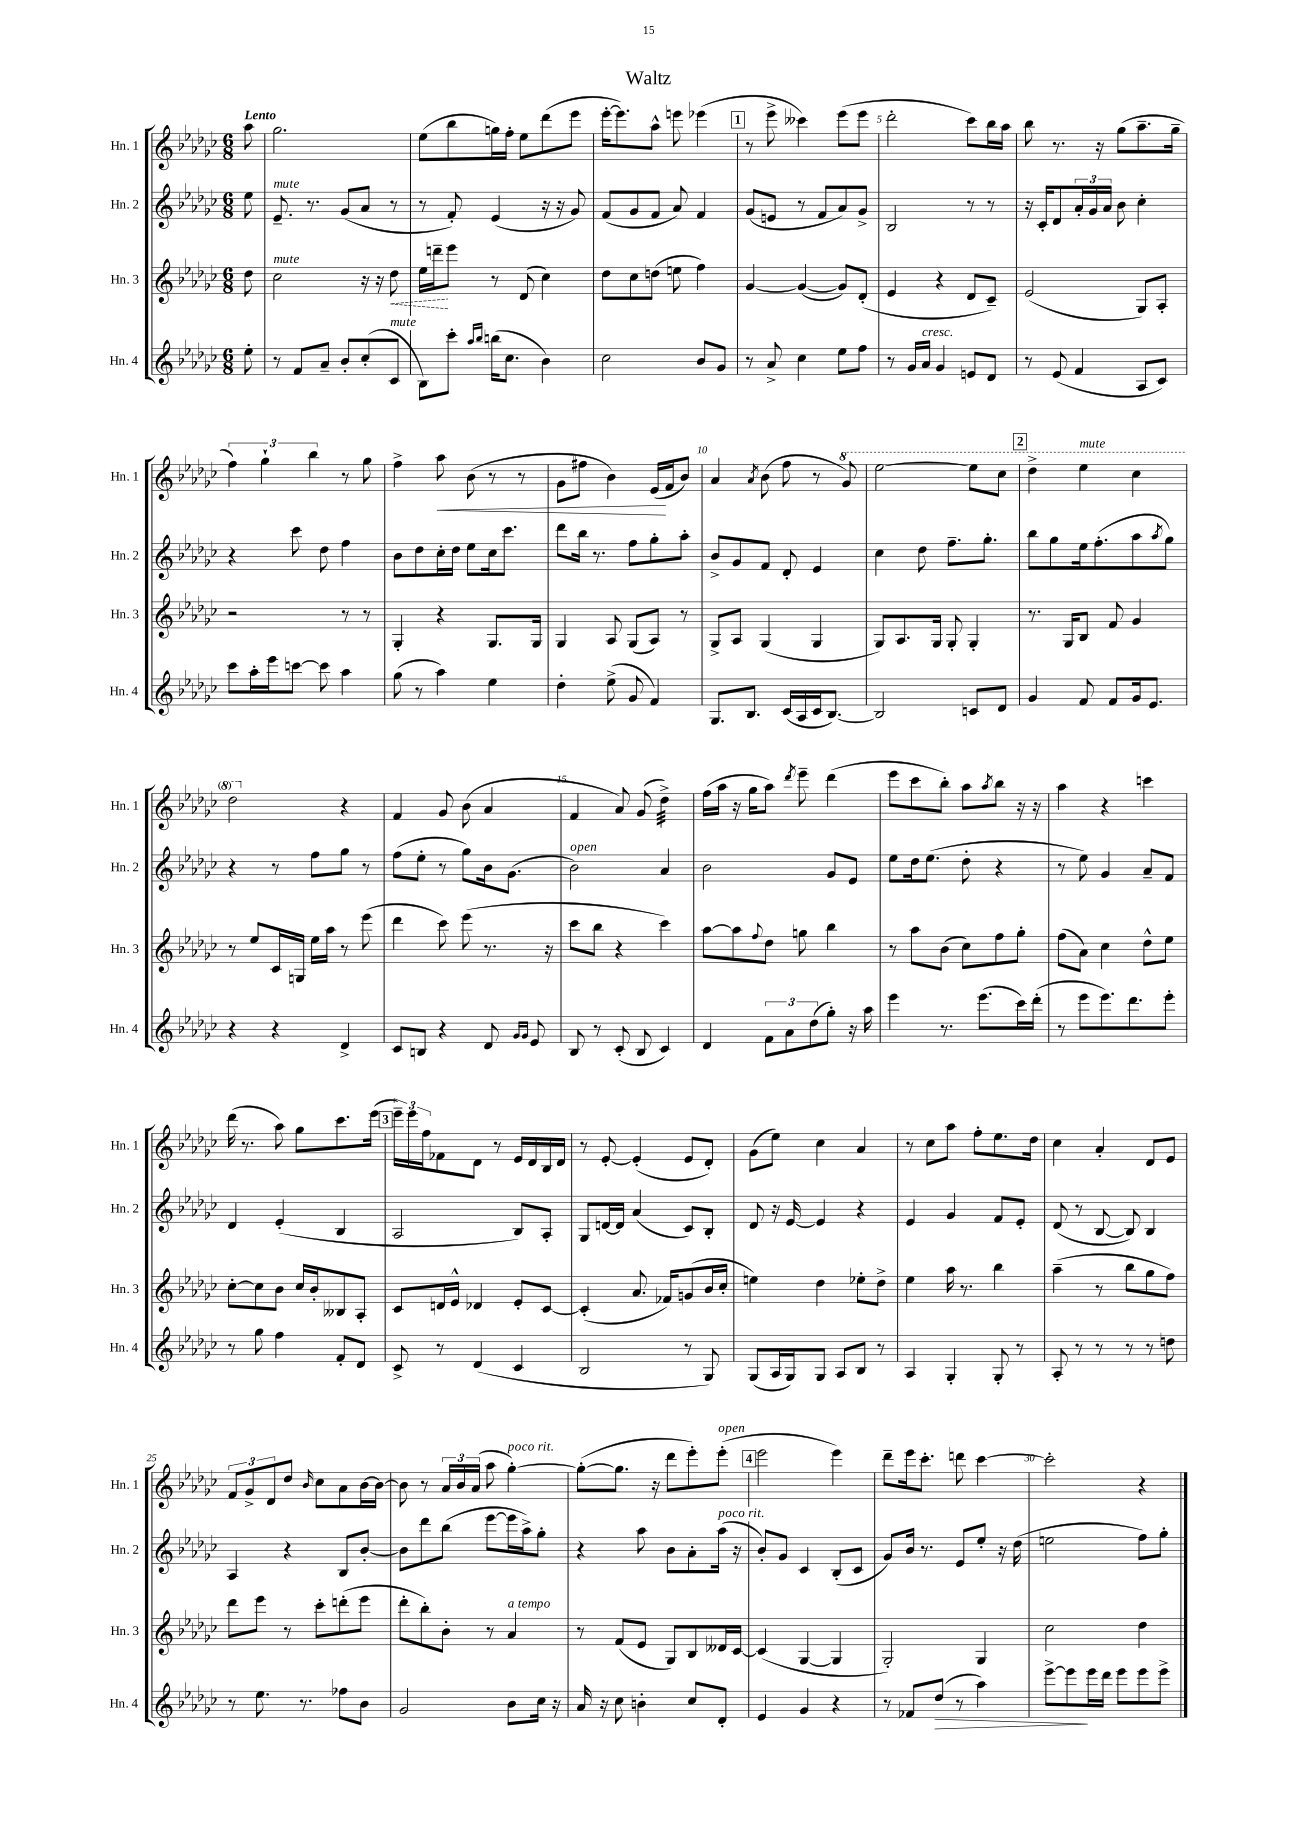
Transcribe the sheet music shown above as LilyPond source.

\header { title = "Waltz" }
<<
\new StaffGroup <<
\new Staff = "s0" \with { instrumentName = "Hn. 1" shortInstrumentName = "Hn. 1" } {
    \clef treble \key ges \major \numericTimeSignature \time 6/8 \partial 8 \tempo "Lento"
    aes''8 |
    ges''2. |
    ees''8( bes''8 g''16) f''16-. ees''8 des'''8( ees'''8 |
    ees'''16~-. ees'''8.) aes''8-^ e'''8 ees'''4( |
    \mark \markup { \box "1" } r8 ees'''8-> ceses'''4) ees'''8( ees'''8 |
    des'''2-. ces'''8) bes''16 aes''16 |
    bes''8 r8. r16 ges''8( aes''8.-- ges''16-- |
    \tuplet 3/2 { f''4) ges''4-! bes''4 } r8 ges''8 |
    f''4-> aes''8\< bes'8( r8 r8 |
    ges'8 fis''8 bes'4) ees'16\!( f'16 bes'8) |
    aes'4 \acciaccatura { aes'8 } bes'8( f''8 r8 \ottava #1 ges''8) |
    ees'''2~ ees'''8 ces'''8 |
    \mark \markup { \box "2" } des'''4-> ees'''4^\markup { \italic "mute" } ces'''4 |
    des'''2 \ottava #0 r4 |
    f'4 ges'8 bes'8( aes'4 |
    f'4 aes'8) ges'8( des''4:32->) |
    f''16( aes''16 r16 ges''16 aes''8) \acciaccatura { des'''8 } ees'''8-- des'''4( |
    ees'''8 ces'''8 bes''8-.) aes''8 \acciaccatura { aes''8 } bes''8 r16 r16 |
    aes''4 r4 c'''4 |
    des'''16( r8. aes''8) ges''8 ces'''8. ees'''16( |
    \mark \markup { \box "3" } \tuplet 3/2 { ees'''16--) ees'''16 f''16 } fes'8 des'8 r8 ees'16 des'16 bes16 des'16 |
    r8 ees'8~-. ees'4-.( ees'8 des'8-.) |
    ges'8( ees''8) ces''4 aes'4 |
    r8 ces''8 aes''8 f''8-. ees''8. des''16 |
    ces''4 aes'4-. des'8 ees'8 |
    \tuplet 3/2 { f'8 ges'8-> des'8 } des''8 \grace { bes'16 } ces''8 aes'8 bes'16~ bes'16~ |
    bes'8 r8 \tuplet 3/2 { aes'16 bes'16 aes'16( } aes''8 ges''4~-.^\markup { \italic "poco rit." }) |
    ges''8~-.( ges''8. r16 des'''8 ees'''8-.) ees'''8-.^\markup { \italic "open" }( |
    \mark \markup { \box "4" } ees'''2 ees'''4) |
    des'''8-- ees'''16 ces'''8.-. d'''8 ces'''4~ |
    ces'''2-. r4 \bar "|." |
}
\new Staff = "s1" \with { instrumentName = "Hn. 2" shortInstrumentName = "Hn. 2" } {
    \clef treble \key ges \major \numericTimeSignature \time 6/8 \partial 8
    ees''8 |
    ees'8.--^\markup { \italic "mute" } r8. ges'8( aes'8 r8 |
    r8 f'8-.) ees'4( r16 r16 ges'8) |
    f'8( ges'8 f'8 aes'8) f'4 |
    \mark \markup { \box "1" } ges'8( e'8 r8 f'8 aes'8) ges'8-> |
    bes2 r8 r8 |
    r16 ces'16-. des'8 \tuplet 3/2 { aes'16-. ges'16 aes'16 } bes'8 ces''4-. |
    r4 ces'''8 des''8 f''4 |
    bes'8 des''8 ces''16-. des''16 ees''8 ces''16 ces'''8. |
    des'''8 bes''16 r8. f''8 ges''8-. aes''8-. |
    bes'8-> ges'8 f'8 des'8-. ees'4 |
    ces''4 des''8 f''8.-- ges''8.-. |
    \mark \markup { \box "2" } bes''8 ges''8 ees''16 f''8.-.( aes''8 \acciaccatura { aes''8 } ges''8) |
    r4 r8 f''8 ges''8 r8 |
    f''8( ees''8-. r8 ges''8) bes'16 ges'8.( |
    bes'2^\markup { \italic "open" }) aes'4 |
    bes'2 ges'8 ees'8 |
    ees''8 des''16 ees''8.( des''8-. r4 |
    r8 ees''8) ges'4 aes'8-- f'8 |
    des'4 ees'4-.( bes4 |
    \mark \markup { \box "3" } aes2 bes8) aes8-. |
    ges8 d'16~ d'16 aes'4( ces'8) bes8-. |
    des'8 r16 ees'16~ ees'4 r4 |
    ees'4 ges'4 f'8 ees'8-. |
    des'8( r8 bes8~ bes8) bes4 |
    aes4 r4 bes8 bes'8~-. |
    bes'8 des'''8 bes''8( ees'''8~ ees'''16 aes''16->) ges''8-. |
    r4 aes''8 bes'8 aes'8-. aes''16^\markup { \italic "poco rit." }( r16 |
    \mark \markup { \box "4" } bes'8-.) ges'8 ces'4 bes8-.( ces'8 |
    ges'8) bes'16 r8. ees'8 ees''8-. r16 des''16( |
    e''2 f''8) ges''8-. \bar "|." |
}
\new Staff = "s2" \with { instrumentName = "Hn. 3" shortInstrumentName = "Hn. 3" } {
    \clef treble \key ges \major \numericTimeSignature \time 6/8 \partial 8
    des''8 |
    ces''2^\markup { \italic "mute" } r16 r16 \once \override Hairpin.style = #'dashed-line des''8\< |
    ees''16 d'''16--\! ees'''8 r8 des'8( ces''4) |
    des''8 ces''8 d''8( e''8 f''4) |
    \mark \markup { \box "1" } ges'4~ ges'4~( ges'8) des'8-.( |
    ees'4 r4 des'8 ces'8--) |
    ees'2( ges8) aes8-. |
    r2 r8 r8 |
    ges4-. r4 ges8. ges16 |
    ges4 aes8 ges8( aes8) r8 |
    ges8-> aes8 ges4( ges4 |
    ges8) aes8. ges16 ges8-. ges4-. |
    \mark \markup { \box "2" } r8. ges16 bes8 f'8 ges'4 |
    r8 ees''8 ces'16 g16 ees''16 aes''16 r8 ees'''8( |
    des'''4 ces'''8) ees'''8( r8. r16 |
    ces'''8 bes''8 r4 ces'''4) |
    aes''8~ aes''8 \appoggiatura { f''8 } des''8 g''8 bes''4 |
    r8 aes''8 bes'8( ces''8) f''8 ges''8-. |
    f''8( aes'8) ces''4 des''8-^ ees''8 |
    ces''8~-. ces''8 bes'8 ces''16 bes'16-. beses8 aes8-. |
    \mark \markup { \box "3" } ces'8 d'16 ees'16-^ des'4 ees'8-. ces'8~ |
    ces'4-.( aes'8. fes'16) g'8( bes'16 ces''16-. |
    e''4) des''4 ees''8-. des''8-> |
    ees''4 aes''16 r8. bes''4 |
    aes''4--( r8 bes''8 ges''8 f''8) |
    des'''8 ees'''8 r8 ces'''8-. d'''8-.( ees'''8 |
    des'''8-. bes''8-.) bes'8-. r8 aes'4^\markup { \italic "a tempo" } |
    r8 f'8( ees'8 ges8) bes8 deses'16 ces'16~ |
    \mark \markup { \box "4" } ces'4( ges4~ ges4 |
    ges2-.) ges4 |
    ces''2 des''4 \bar "|." |
}
\new Staff = "s3" \with { instrumentName = "Hn. 4" shortInstrumentName = "Hn. 4" } {
    \clef treble \key ges \major \numericTimeSignature \time 6/8 \partial 8
    ees''8-. |
    r8 f'8 aes'8-- bes'8-. ces''8-.( ces'8^\markup { \italic "mute" } |
    bes8) ces'''8-. \grace { aes''16 bes''16 } b''16( ces''8. bes'4) |
    ces''2 bes'8 ges'8 |
    \mark \markup { \box "1" } r8 aes'8-> ces''4 ees''8 f''8 |
    r8 ges'16 aes'16^\markup { \italic "cresc." } ges'4 e'8 des'8 |
    r8 ees'8( f'4 aes8 ces'8) |
    ces'''8 aes''16-. ees'''16 c'''8~ c'''8 aes''4 |
    ges''8( r8 aes''4) ees''4 |
    des''4-. ees''8->( ges'8 f'4) |
    ges8. bes8. ces'16( aes16 ces'16 bes8.~) |
    bes2 c'8 des'8 |
    \mark \markup { \box "2" } ges'4 f'8 f'8 ges'16 ees'8. |
    r4 r4 des'4-> |
    ces'8 b8 r4 des'8 \grace { ges'16 ges'16 } ees'8 |
    bes8 r8 ces'8-.( bes8 ces'4) |
    des'4 \tuplet 3/2 { f'8 aes'8 des''8( } ges''8-.) r16 aes''16 |
    ees'''4 r8. ees'''8.( ces'''16) des'''16-.( |
    r8 ees'''8 ees'''8.) des'''8. ees'''8-. |
    r8 ges''8 f''4 f'8-. des'8 |
    \mark \markup { \box "3" } ces'8-> r8 des'4( ces'4 |
    bes2 r8 ges8) |
    ges8( aes16 ges16) ges8 aes8 bes8 r8 |
    aes4 ges4-. ges8-. r8 |
    aes8-. r8 r8 r8 r8 d''8 |
    r8 ees''8. r8. fes''8 bes'8 |
    ges'2 bes'8 ces''16 r16 |
    aes'16 r16 ces''8 b'4-. ces''8 des'8-. |
    \mark \markup { \box "4" } ees'4 ges'4 r4 |
    r8 fes'8 des''8\>( r8 aes''4) |
    ees'''8~-> ees'''8\! ees'''16 des'''16 ees'''8 ees'''8 ees'''8-> \bar "|." |
}
>>
>>
\layout { \context { \Score \override BarNumber.break-visibility = ##(#f #t #t) barNumberVisibility = #(every-nth-bar-number-visible 5) } }
